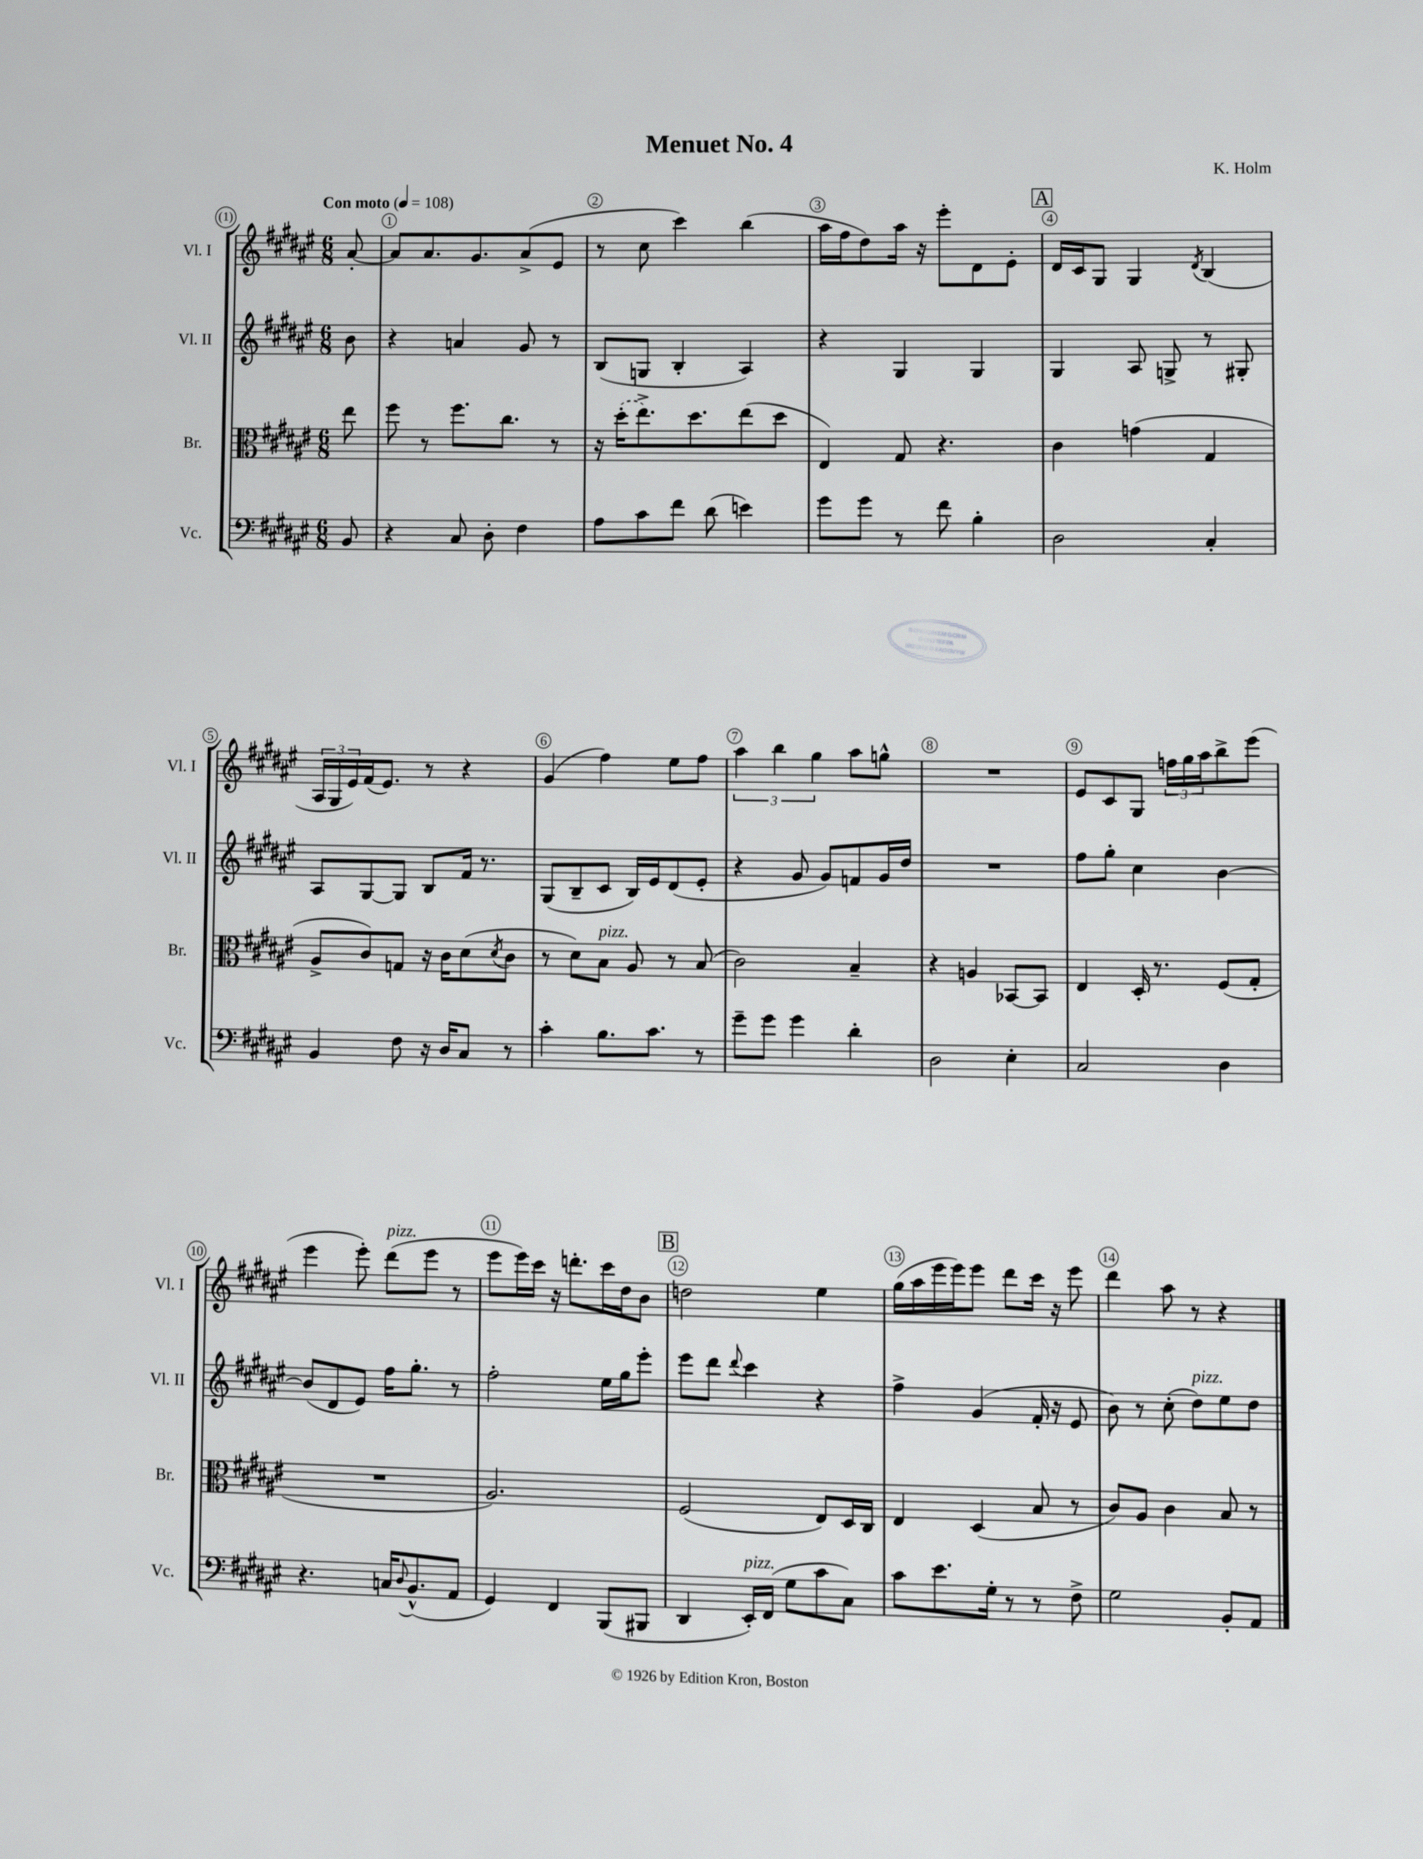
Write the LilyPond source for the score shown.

\header { title = "Menuet No. 4" composer = "K. Holm" }
<<
\new StaffGroup <<
\new Staff = "s0" \with { instrumentName = "Vl. I" shortInstrumentName = "Vl. I" } {
    \clef treble \key fis \major \numericTimeSignature \time 6/8 \partial 8 \tempo "Con moto" 4 = 108
    ais'8~-. |
    ais'8 ais'8. gis'8. ais'8->( eis'8 |
    r8 cis''8 cis'''4) b''4( |
    ais''16 fis''16 dis''8) ais''16 r16 eis'''8-. dis'8 eis'8-. |
    \mark \markup { \box "A" } dis'16 cis'16 gis8 gis4 \acciaccatura { dis'8 } b4( |
    \tuplet 3/2 { ais16 gis16 eis'16) } fis'16( eis'8.) r8 r4 |
    gis'4( fis''4) eis''8 fis''8 |
    \tuplet 3/2 { ais''4 b''4 gis''4 } ais''8 g''8-^ |
    R2. |
    eis'8 cis'8 gis8 \tuplet 3/2 { f''16 gis''16 ais''16 } b''8-> eis'''8( |
    eis'''4 eis'''8-.) dis'''8^\markup { \italic "pizz." }( eis'''8 r8 |
    eis'''8 eis'''16) cis'''16 r16 d'''8.-. cis'''16 dis''16 b'8 |
    \mark \markup { \box "B" } d''2 eis''4 |
    gis''16( ais''16 eis'''16 eis'''16) eis'''8 dis'''8 cis'''16 r16 eis'''8 |
    dis'''4 ais''8 r8 r4 \bar "|." |
}
\new Staff = "s1" \with { instrumentName = "Vl. II" shortInstrumentName = "Vl. II" } {
    \clef treble \key fis \major \numericTimeSignature \time 6/8 \partial 8
    b'8 |
    r4 a'4 gis'8 r8 |
    b8( g8 b4-. ais4) |
    r4 gis4 gis4 |
    \mark \markup { \box "A" } gis4 ais8 g8-> r8 gis8-. |
    ais8 gis8~ gis8 b8 fis'16 r8. |
    gis8( b8-- cis'8 b16) eis'16 dis'8( eis'8-. |
    r4 gis'8 gis'8) f'8 gis'16 dis''16 |
    R2. |
    fis''8 gis''8-. cis''4 b'4~ |
    b'8( dis'8 eis'8) fis''16 gis''8.-. r8 |
    fis''2-. eis''16 gis''16 eis'''8-. |
    \mark \markup { \box "B" } eis'''8 dis'''8 \appoggiatura { dis'''8 } cis'''4 r4 |
    fis''4-> gis'4( fis'16-. r16 eis'8 |
    b'8) r8 cis''8-.( dis''8^\markup { \italic "pizz." }) eis''8 dis''8 \bar "|." |
}
\new Staff = "s2" \with { instrumentName = "Br." shortInstrumentName = "Br." } {
    \clef alto \key fis \major \numericTimeSignature \time 6/8 \partial 8
    eis''8 |
    fis''8 r8 fis''8. cis''8. r8 |
    r16 \once \slurDashed dis''16-.( eis''8.->) dis''8. eis''8( dis''8 |
    eis4) gis8 r4. |
    \mark \markup { \box "A" } cis'4 g'4( gis4 |
    ais8-> cis'8) g8 r16 cis'16 dis'8( \acciaccatura { dis'8 } cis'8 |
    r8 dis'8) b8^\markup { \italic "pizz." } ais8 r8 b8( |
    cis'2) b4-- |
    r4 a4 bes,8~ bes,8 |
    eis4 dis16-. r8. fis8( gis8-. |
    R2. |
    ais2.) |
    \mark \markup { \box "B" } fis2( eis8) dis16 cis16 |
    eis4 dis4( b8 r8 |
    cis'8) ais8 cis'4 b8 r8 \bar "|." |
}
\new Staff = "s3" \with { instrumentName = "Vc." shortInstrumentName = "Vc." } {
    \clef bass \key fis \major \numericTimeSignature \time 6/8 \partial 8
    b,8 |
    r4 cis8 dis8-. fis4 |
    ais8 cis'8 fis'8 dis'8( e'4) |
    gis'8 gis'8 r8 fis'8 b4-. |
    \mark \markup { \box "A" } dis2 cis4-. |
    b,4 fis8 r16 dis16 cis8 r8 |
    cis'4-. b8. cis'8. r8 |
    gis'8-- gis'8 gis'4 dis'4-. |
    dis2 eis4-. |
    cis2 dis4 |
    r4. c16 \appoggiatura { dis8 } b,8.-^( ais,8 |
    gis,4) fis,4 b,,8( bis,,8 |
    \mark \markup { \box "B" } dis,4 eis,16-.^\markup { \italic "pizz." }) fis,16( gis8 cis'8 cis8) |
    cis'8 eis'8. gis16-. r8 r8 fis8-> |
    gis2 b,8-. ais,8 \bar "|." |
}
>>
>>
\layout { \context { \Score \override BarNumber.break-visibility = ##(#f #t #t) barNumberVisibility = #all-bar-numbers-visible \override BarNumber.stencil = #(make-stencil-circler 0.1 0.3 ly:text-interface::print) } }
